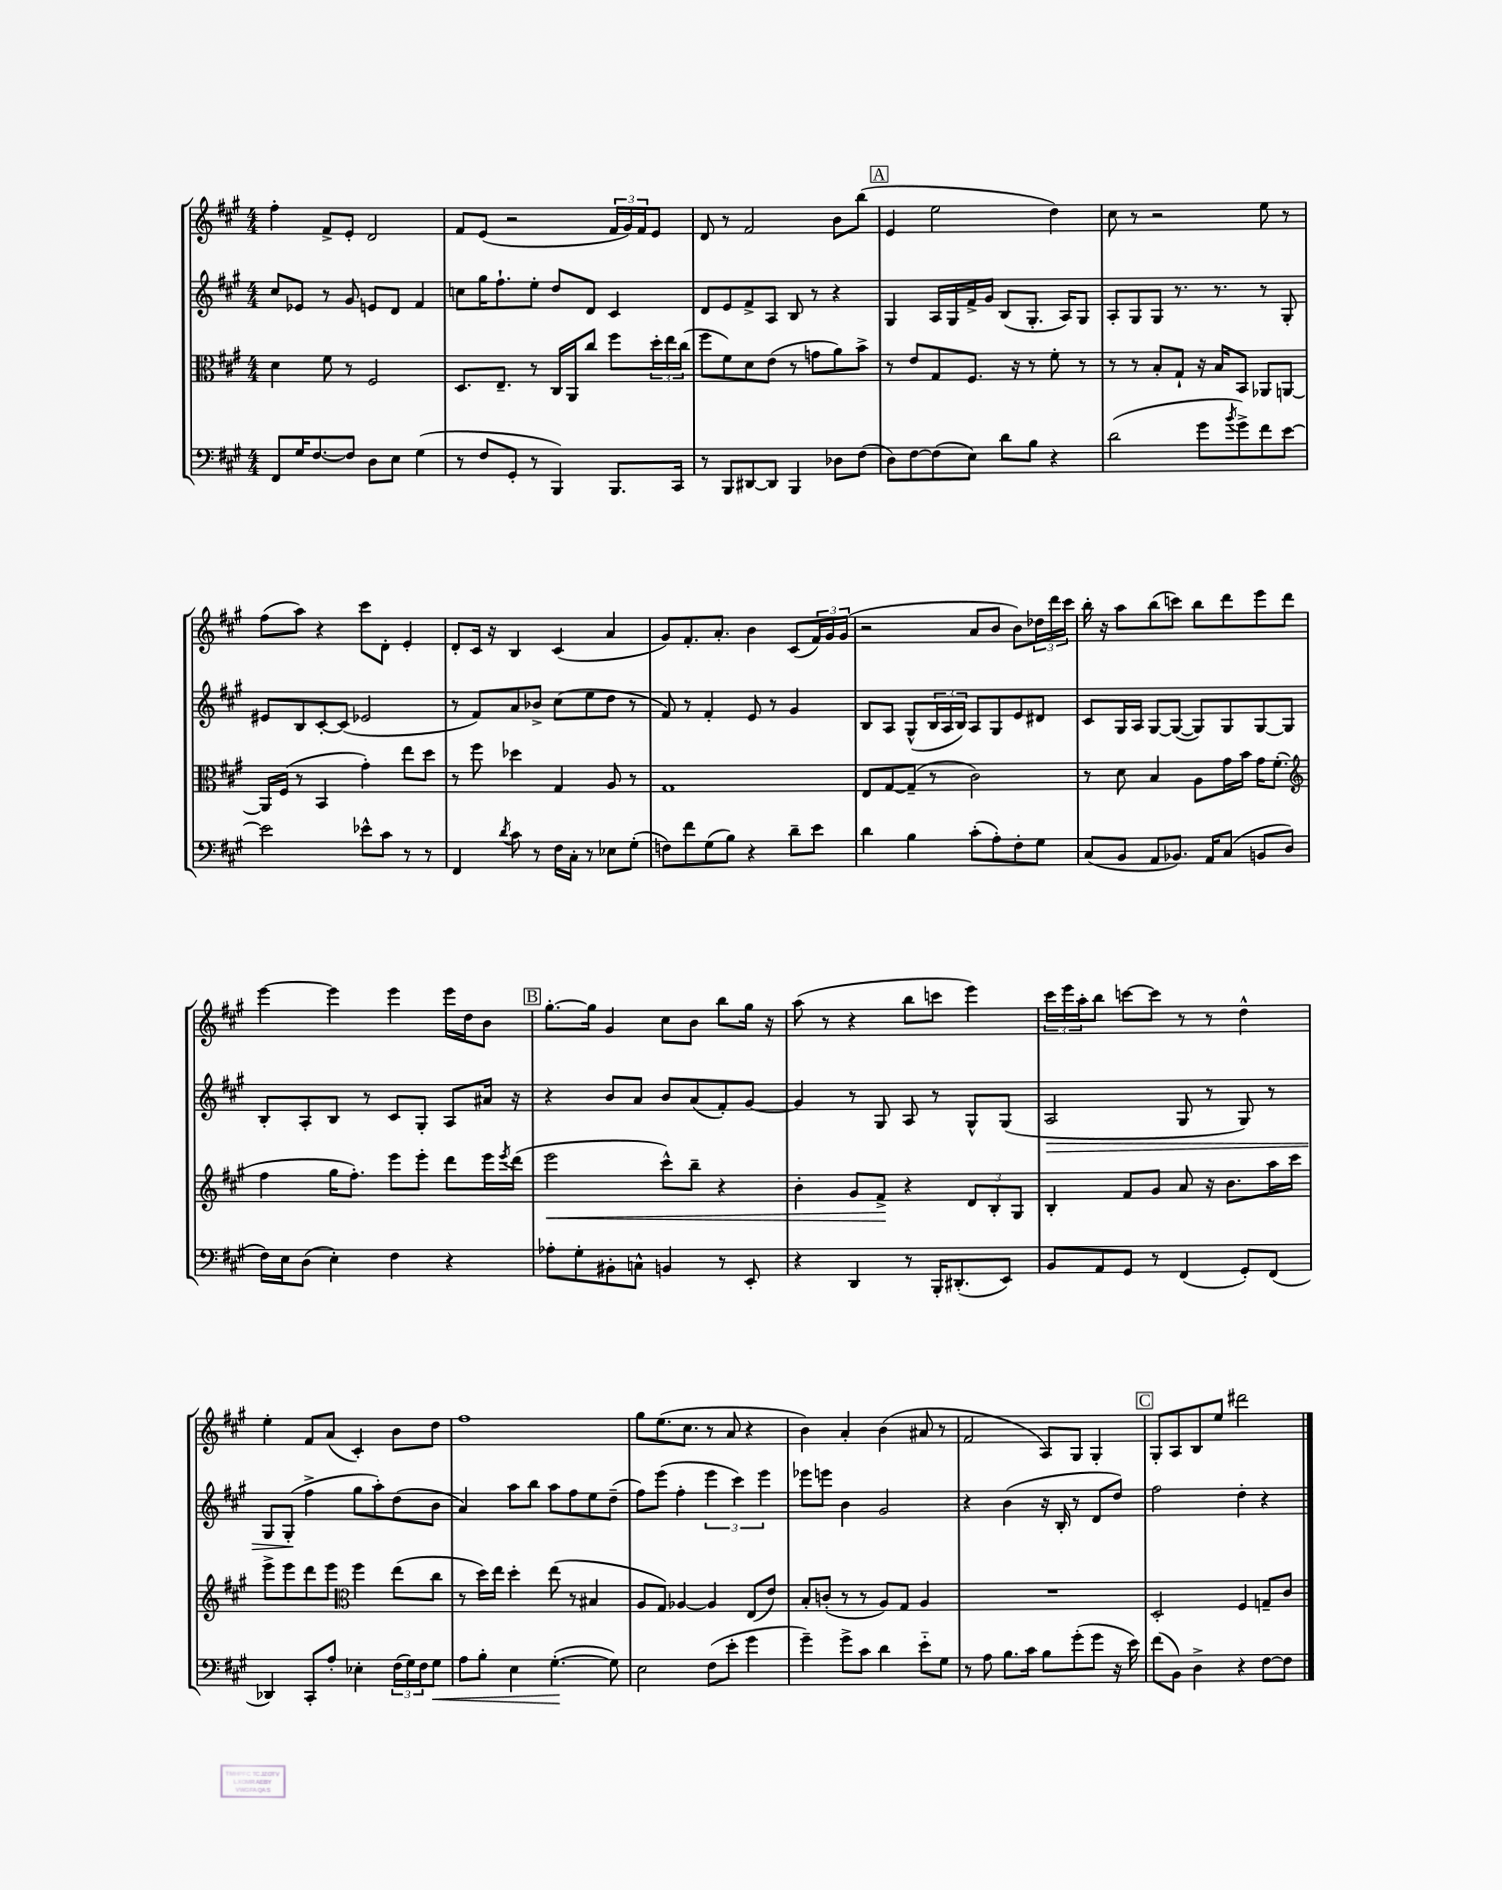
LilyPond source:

<<
\new StaffGroup <<
\new Staff = "s0" {
    \clef treble \key a \major \numericTimeSignature \time 4/4
    fis''4-. fis'8-> e'8-. d'2 |
    fis'8 e'8( r2 \tuplet 3/2 { fis'16 gis'16) fis'16 } e'8 |
    d'8 r8 fis'2 b'8 b''8( |
    \mark \markup { \box "A" } e'4 e''2 d''4) |
    cis''8 r8 r2 e''8 r8 |
    fis''8( a''8) r4 cis'''8 d'8-. e'4-. |
    d'8-. cis'16 r16 b4 cis'4( a'4 |
    gis'8) fis'8.-. a'8.-. b'4 cis'8( \tuplet 3/2 { fis'16) gis'16 gis'16( } |
    r2 a'8 b'8 b'8) \tuplet 3/2 { des''16 d'''16 cis'''16 } |
    b''16-. r16 a''8 b''8( c'''8) b''8 d'''8 e'''8 d'''8 |
    e'''4~ e'''4 e'''4 e'''16 d''16 b'8 |
    \mark \markup { \box "B" } gis''8.~-. gis''16 gis'4 cis''8 b'8 b''8 gis''16 r16 |
    a''8( r8 r4 b''8 c'''8 e'''4) |
    \tuplet 3/2 { cis'''16 e'''16 a''16-. } b''8 c'''8~ c'''8 r8 r8 d''4-^ |
    e''4-. fis'8 a'8( cis'4-.) b'8 d''8 |
    fis''1 |
    gis''8 e''8.( cis''8. r8 a'8 r4 |
    b'4) a'4-. b'4( ais'8 r8 |
    fis'2 a8) gis8 gis4-. |
    \mark \markup { \box "C" } gis8-. a8 b8 e''8 dis'''2 \bar "|." |
}
\new Staff = "s1" {
    \clef treble \key a \major \numericTimeSignature \time 4/4
    cis''8 ees'8 r8 gis'8 e'8 d'8 fis'4 |
    c''8 gis''16 fis''8.-! e''8-. d''8 d'8 cis'4 |
    d'8 e'8 fis'8-> a8 b8 r8 r4 |
    \mark \markup { \box "A" } gis4 a16 gis16 fis'16-> gis'16 b8( gis8.-. a16) gis8 |
    a8-. gis8 gis8 r8. r8. r8 gis8-. |
    eis'8 b8 cis'8~-. cis'8( ees'2 |
    r8 fis'8) a'8 bes'8-> cis''8( e''8 d''8 r8 |
    fis'8) r8 fis'4-. e'8 r8 gis'4 |
    b8 a8 gis8-^( \tuplet 3/2 { b16 a16 b16) } a8 gis8 e'8 dis'8 |
    cis'8 gis16 a16 gis8~ gis8~( gis8) gis8 gis8~ gis8 |
    b8-. a8-. b8 r8 cis'8 gis8-. a8 ais'16 r16 |
    \mark \markup { \box "B" } r4 b'8 a'8 b'8 a'8( fis'8-.) gis'8~ |
    gis'4 r8 gis8 a8 r8 gis8-^ gis8( |
    a2\> gis8 r8 gis8) r8 |
    gis8 gis8-.\!( fis''4-> gis''8 a''8-.) d''8( b'8 |
    a'4) a''8 b''8 a''8 fis''8 e''8 d''8--( |
    fis''8) e'''8( fis''4-. \tuplet 3/2 { e'''4 cis'''4) e'''4 } |
    ees'''8 e'''8 b'4 gis'2 |
    r4 b'4( r16 b16-. r8 d'8 d''8) |
    \mark \markup { \box "C" } fis''2 d''4-. r4 \bar "|." |
}
\new Staff = "s2" {
    \clef alto \key a \major \numericTimeSignature \time 4/4
    d'4 fis'8 r8 fis2 |
    d8. e8.-- r8 cis16 a,16 cis''8 fis''8 \tuplet 3/2 { d''16-. e''16 cis''16( } |
    fis''8 fis'8) d'8 e'8( r8 g'8 a'8) b'8-> |
    \mark \markup { \box "A" } r8 e'8 gis8 fis8. r16 r8 fis'8-. r8 |
    r8 r8 b8-. gis8-! r16 b16 b,8 aes,8 a,8~ |
    a,16 fis16( r8 b,4 gis'4-.) e''8 d''8 |
    r8 fis''8 des''4 gis4 a8 r8 |
    gis1 |
    e8 gis8~ gis8--( r8 cis'2) |
    r8 d'8 b4 a8 gis'16 b'16 gis'16 fis'8.-.( |
    \clef treble fis''4 gis''16 fis''8.-.) e'''8 e'''8-. d'''8 e'''16 \acciaccatura { e'''8 } d'''16( |
    \mark \markup { \box "B" } e'''2\< cis'''8-^) b''8-- r4 |
    b'4-. gis'8 fis'8->\! r4 \tuplet 3/2 { d'8 b8-. gis8 } |
    b4-. fis'8 gis'8 a'8 r16 b'8. a''16 cis'''16 |
    e'''8-> e'''8 d'''8 e'''8 \clef alto fis''4 e''8( cis''8 |
    r8 d''16) e''16 d''4-. e''8( r8 bis4 |
    a8 gis8) aes4~ aes4 e8( e'8) |
    b8-. c'8-.( r8 r8 a8) gis8 a4 |
    R1 |
    \mark \markup { \box "C" } d2-. fis4 g8-- cis'8 \bar "|." |
}
\new Staff = "s3" {
    \clef bass \key a \major \numericTimeSignature \time 4/4
    fis,8 gis16 fis8.~ fis8 d8 e8 gis4( |
    r8 fis8 gis,8-. r8 b,,4) b,,8. cis,16 |
    r8 b,,8 dis,8~ dis,8 b,,4 des8 fis8( |
    \mark \markup { \box "A" } d8) fis8~ fis8( e8) d'8 b8 r4 |
    d'2( gis'8 \acciaccatura { b'8 } gis'8->) fis'8 e'8~ |
    e'2 ees'8-^ cis'8 r8 r8 |
    fis,4 \acciaccatura { d'8 } cis'8 r8 fis16 cis16-. r8 ees8 gis8-.( |
    f8) fis'8 gis8( b8) r4 d'8-- e'8 |
    d'4 b4 cis'8-.( a8-.) fis8-. gis8 |
    cis8( b,8 a,8 bes,8.) a,16 cis8( b,8 d8 |
    fis16) e16 d8( e4-.) fis4 r4 |
    \mark \markup { \box "B" } aes8-. gis8-. bis,8-. c8-^ b,4 r8 e,8-. |
    r4 d,4 r8 b,,16-. dis,8.-.( e,8) |
    b,8 a,8 gis,8 r8 fis,4( gis,8-.) fis,8( |
    des,4) cis,8-. a8-. ees4-. \tuplet 3/2 { fis16( gis16) fis16 } gis8\< |
    a8 b8-. e4 gis4.~-.\!( gis8) |
    e2 fis8( e'8-. gis'4 |
    gis'4--) gis'8-> cis'8 d'4 e'8-_ gis8 |
    r8 a8 b8. cis'16 b8 gis'8-.( gis'8 r16 e'16) |
    \mark \markup { \box "C" } fis'8( b,8) d4-> r4 fis8~ fis8 \bar "|." |
}
>>
>>
\layout { \context { \Score \remove "Bar_number_engraver" } }
